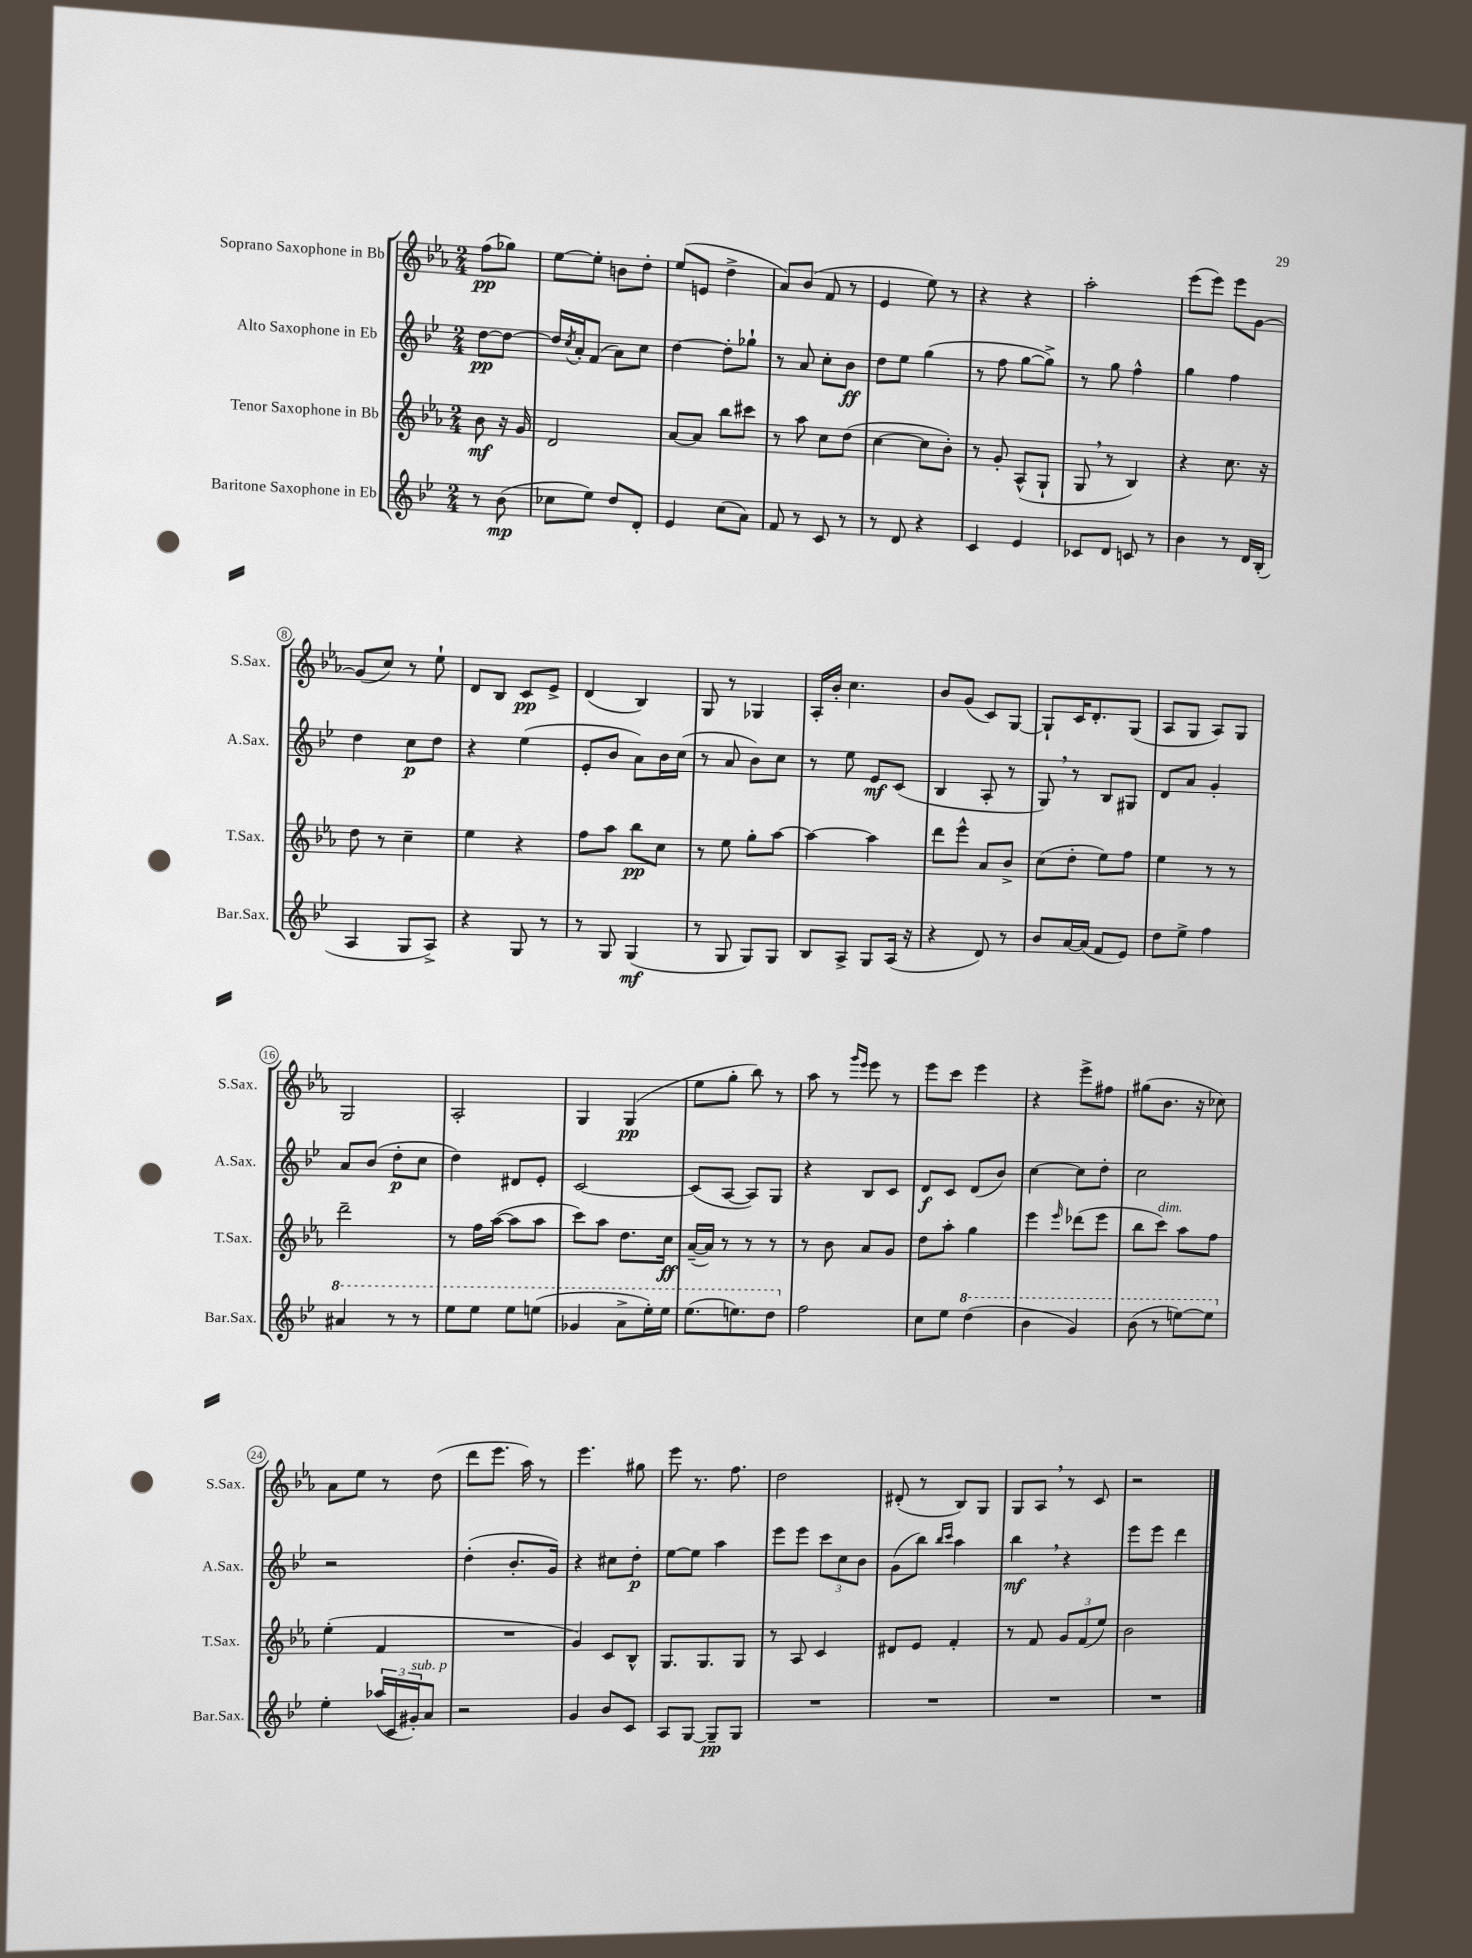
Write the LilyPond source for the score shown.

<<
\new StaffGroup <<
\new Staff = "s0" \with { instrumentName = "Soprano Saxophone in Bb" shortInstrumentName = "S.Sax." } {
    \clef treble \key ees \major \numericTimeSignature \time 2/4 \partial 4
    f''8\pp( ges''8) |
    ees''8~ ees''8-. b'8 d''8-. |
    ees''8( e'8 d''4-> |
    aes'8) bes'8( f'8 r8 |
    ees'4 ees''8) r8 |
    r4 r4 |
    aes''2-. |
    ees'''8( ees'''8) ees'''8 g'8~ |
    g'8( c''8) r8 ees''8-! |
    d'8 bes8 c'8\pp ees'8-> |
    d'4( bes4) |
    g8 r8 ges4 |
    aes16-. bes'16-. c''4. |
    bes'8 g'8( c'8) g8~ |
    g8-! c'16 d'8.-. g8( |
    aes8 g8 aes8) g8 |
    g2 |
    aes2-. |
    g4 g4\pp( |
    ees''8 g''8-. bes''8) r8 |
    aes''8 r8 \grace { g'''16 ees'''16 } ees'''8 r8 |
    ees'''8 c'''8 ees'''4 |
    r4 ees'''8-> fis''8 |
    gis''8( bes'8. r16 ces''8) |
    aes'8 ees''8 r8 d''8( |
    d'''8 ees'''8. aes''16) r8 |
    ees'''4. gis''8 |
    ees'''8 r8. f''8. |
    d''2 |
    dis'8-.( r8 bes8) g8 |
    g8 aes8 \breathe r8 c'8 |
    r2 \bar "|." |
}
\new Staff = "s1" \with { instrumentName = "Alto Saxophone in Eb" shortInstrumentName = "A.Sax." } {
    \clef treble \key bes \major \numericTimeSignature \time 2/4 \partial 4
    d''8~\pp d''8~ |
    d''16 \acciaccatura { c''8 } a'16-. f'8( a'8) c''8 |
    d''4~ d''8-. ges''8-! |
    r8 a'8 c''8-. bes'8\ff |
    d''8 ees''8 g''4( |
    r8 f''8 g''8~ g''8->) |
    r8 g''8 f''4-^ |
    g''4 f''4 |
    d''4 c''8\p d''8 |
    r4 ees''4( |
    ees'8-. bes'8 a'8) bes'16 c''16( |
    r8 a'8 bes'8) c''8 |
    r8 ees''8 ees'8\mf c'8( |
    bes4 a8-. r8 |
    g8) \breathe r8 bes8 gis8 |
    d'8 a'8 g'4-. |
    a'8 bes'8( d''8-.\p c''8 |
    d''4) dis'8 ees'8-. |
    c'2~ |
    c'8( a8~ a8) g8 |
    r4 bes8 c'8 |
    d'8\f c'8 d'8( bes'8) |
    c''4~ c''8 d''8-. |
    c''2 |
    r2 |
    d''4-.( bes'8.-. g'16) |
    r4 cis''8 d''8-.\p |
    ees''8~ ees''8 a''4 |
    ees'''8 ees'''8 \tuplet 3/2 { c'''8 c''8 bes'8 } |
    g'8( bes''8) \grace { bes''16 c'''16 } a''4 |
    bes''4\mf \breathe r4 |
    ees'''8 ees'''8 d'''4 \bar "|." |
}
\new Staff = "s2" \with { instrumentName = "Tenor Saxophone in Bb" shortInstrumentName = "T.Sax." } {
    \clef treble \key ees \major \numericTimeSignature \time 2/4 \partial 4
    bes'8\mf r16 g'16 |
    d'2 |
    aes'8~ aes'8 bes''8 cis'''8 |
    r8 aes''8 c''8 d''8( |
    c''4~ c''8 bes'8-.) |
    r8 g'8-. aes8-^( g8-! |
    g8 \breathe r8 bes4) |
    r4 c''8. r16 |
    d''8 r8 c''4-- |
    ees''4 r4 |
    f''8 aes''8 bes''8\pp c''8 |
    r8 ees''8 g''8-. aes''8~ |
    aes''4~ aes''4 |
    d'''8 ees'''8-^ aes'8 bes'8-> |
    c''8( d''8-. ees''8) f''8 |
    ees''4 r8 r8 |
    d'''2-- |
    r8 f''16 aes''16~( aes''8 aes''8 |
    c'''8) aes''8 d''8. c''16\ff |
    aes'16~--( aes'16) r8 r8 r8 |
    r8 bes'8 aes'8 g'8 |
    d''8 aes''8-. g''4 |
    ees'''4 \grace { ees'''16 } des'''8( ees'''8 |
    bes''8 c'''8^\markup { \italic "dim." }) aes''8 f''8 |
    ees''4-.( f'4 |
    R2 |
    g'4) c'8 bes8-^ |
    g8. g8. g8 |
    r8 aes8 c'4 |
    dis'8 ees'8 f'4-. |
    r8 f'8 \tuplet 3/2 { g'8 f'8( ees''8) } |
    bes'2 \bar "|." |
}
\new Staff = "s3" \with { instrumentName = "Baritone Saxophone in Eb" shortInstrumentName = "Bar.Sax." } {
    \clef treble \key bes \major \numericTimeSignature \time 2/4 \partial 4
    r8 bes'8\mp( |
    ces''8 ees''8) d''8 d'8-. |
    ees'4 c''8( a'8) |
    f'8 r8 c'8 r8 |
    r8 d'8 r4 |
    c'4 ees'4 |
    ces'8 d'8 c'8 r8 |
    bes'4 r8 d'16 bes16-.( |
    a4 g8 a8->) |
    r4 g8 r8 |
    r8 g8 g4\mf( |
    r8 g8 g8) g8 |
    bes8 a8-> g8 a16( r16 |
    r4 d'8) r8 |
    bes'8 a'16~ a'16( f'8 ees'8) |
    d''8 ees''8-> f''4 |
    \ottava #1 ais''4 r8 r8 |
    ees'''8 ees'''8 ees'''8 e'''8( |
    ges''4 a''8-> ees'''16-.) ees'''16 |
    ees'''8.( e'''8.) d'''8 \ottava #0 |
    f''2 |
    c''8 ees''8 \ottava #1 d'''4( |
    bes''4 g''4) |
    bes''8( r8 e'''8~) e'''8 \ottava #0 |
    ees''4-. \tuplet 3/2 { aes''16( c'16 gis'16-.^\markup { \italic "sub. p" }) } a'8 |
    r2 |
    g'4 bes'8 c'8 |
    a8 g8~ g8--\pp g8 |
    R2 |
    R2 |
    R2 |
    R2 \bar "|." |
}
>>
>>
\layout { \context { \Score \override BarNumber.stencil = #(make-stencil-circler 0.1 0.3 ly:text-interface::print) } }
